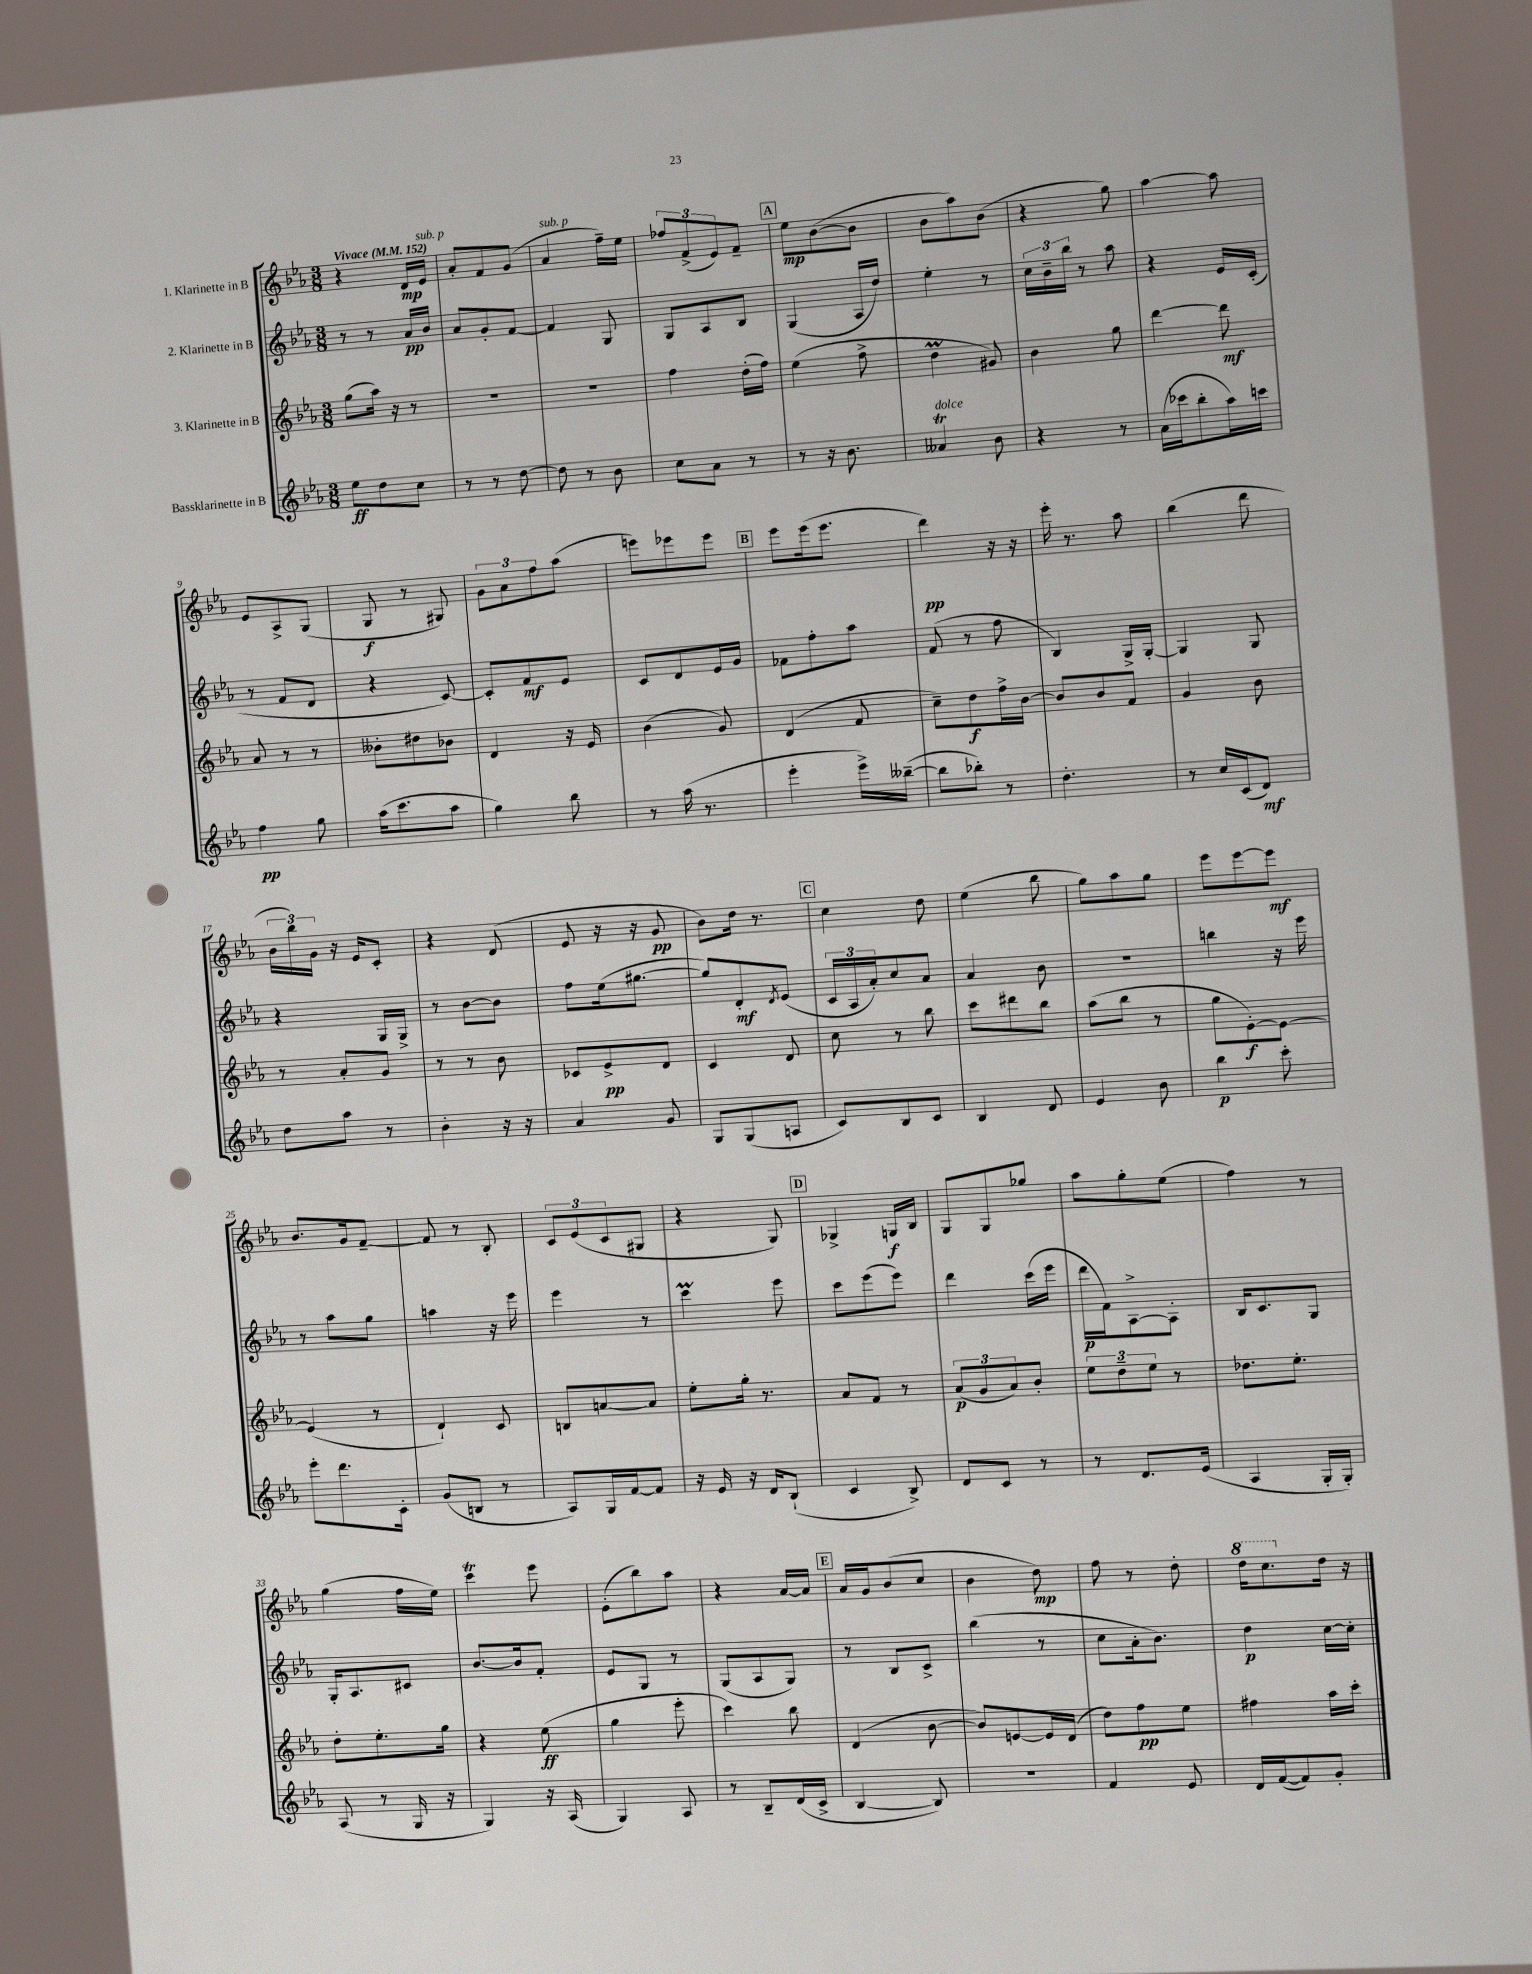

**kern	**kern	**kern	**kern
*staff4	*staff3	*staff2	*staff1
*clefG2	*clefG2	*clefG2	*clefG2
*k[b-e-a-]	*k[b-e-a-]	*k[b-e-a-]	*k[b-e-a-]
*M3/8	*M3/8	*M3/8	*M3/8
*MM152	*MM152	*MM152	*MM152
8ee-	(8gg	8r	4r
8dd	16aa-)	8r	.
.	16r	.	.
8cc	8r	16a-	16d
.	.	16b-	16e-
=	=	=	=
8r	4.r	8a-	8a-'
8r	.	8g'	8f
[8dd	.	[8f	(8g
=	=	=	=
8dd]	4.r	4f]	4a-
8r	.	.	.
8b-	.	8G	16ff~)
.	.	.	16ee-
=	=	=	=
8cc	4ff	8G	12ff-
.	.	.	(12f^
8a-	.	8A-	.
.	.	.	12e-)
8r	(16dd'	8B-	8f~
.	16ff)	.	.
=	=	=	=
8r	(4ee-	(4G	8ee-
16r	.	.	([8b-
8.b-	.	.	.
.	8ff^	16A-	8b-]
.	.	16dd)	.
=	=	=	=
4a--	4dd	4ee-'	8b-
.	.	.	8aa-)
8b-	8g#)	8r	(8b-
=	=	=	=
4r	4b-	24cc	4r
.	.	24b-~	.
.	.	24bb-	.
.	.	8r	.
8r	8gg	8aa-	8gg)
=	=	=	=
(16a-	[4ddd	4r	[4aa-
16ccc-	.	.	.
8bb-'	.	.	.
16aa-)	8ddd]	16e-	8aa-]
16ccc	.	(16c'	.
=	=	=	=
4ff	8a-	8r	8e-
.	8r	8f	8A-^
8gg	8r	8d	(8G
=	=	=	=
(16aa-	8b--'	4r	8G
8.ccc	.	.	.
.	8dd#	.	8r
8aa-	8b-	[8c)	8G#)
=	=	=	=
4gg)	4d	8c']	12g
.	.	.	12a-
.	.	8f	.
.	.	.	12ff
8bb-	16r	8e-	(8aa-
.	16e-	.	.
=	=	=	=
8r	(4b-	8c	8eee)
(16aa-	.	8d	8eee-
8.r	.	.	.
.	8g)	16e-	8eee-
.	.	16g	.
=	=	=	=
4eee-'	(4d	8f-	8eee-
.	.	8ff'	(16eee-
.	.	.	8.eee-
16eee-^)	8f	8aa-	.
([16bb--~	.	.	.
=	=	=	=
8bb--]	8cc~)	(8f	4ddd)
8bb-')	8dd	8r	.
8r	16ff^	8ff	16r
.	[16b-	.	16r
=	=	=	=
4.dd'	8b-]	4B-)	16eee-'
.	.	.	8.r
.	8b-	.	.
.	8f	16G^	8aa-
.	.	[16G'	.
=	=	=	=
8r	4g	4G]	(4bb-
16cc	.	.	.
(16c	.	.	.
8d)	8b-	8G	8ddd
=	=	=	=
8dd	8r	4r	24b-
.	.	.	24bb-)
.	.	.	24g
8aa-	8a-'	.	16r
.	.	.	16e-
8r	8g	16G	8c'
.	.	16G^	.
=	=	=	=
4b-'	8r	8r	4r
.	8r	[8b-	.
16r	8b-	8b-]	(8d
16r	.	.	.
=	=	=	=
4a-	8c-	8ff	8e-
.	8e-^	(16ee-	16r
.	.	[8.gg#	16r
8g	8d	.	8g
=	=	=	=
8G	4c	8gg#])	8b-)
(8G	.	8d'	16dd
.	.	.	8.r
.	.	8qd	.
8A	8d	(8e-	.
=	=	=	=
8c)	8cc	24c	4cc
.	.	24A-	.
.	.	24a-')	.
8B-	8r	8cc	.
8c	8bb-	8a-	8dd
=	=	=	=
4B-	8ccc	4a-	(4ee-
.	8ddd#	.	.
8d	8bb-	8b-	8bb-
=	=	=	=
4e-	(8aa-	4.r	8gg)
.	8bb-	.	8aa-
8b-	8r	.	8gg
=	=	=	=
4bb-	8gg	4bb	8eee-
.	[8e-')	.	[8eee-
8ccc'	8e-_	16r	8eee-]
.	.	16eee-	.
=	=	=	=
8eee-'	(4e-]	8r	8.b-
8.ddd	.	8aa-	.
.	.	.	16g
.	8r	8gg	[8f~
16c'	.	.	.
=	=	=	=
(8g	4d`)	4aa	8f]
8B	.	.	8r
8r	8c	16r	8B-'
.	.	16eee-	.
=	=	=	=
8A-)	8B	4eee-	12c
.	.	.	(12e-
16G	[8a	.	.
.	.	.	12c
[16f	.	.	.
8f]	8a]	8r	8G#
=	=	=	=
16r	8ee-'	4ccc	4r
16e-	.	.	.
16r	16gg'	.	.
16d	8.r	.	.
(8B-`	.	8eee-	8G)
=	=	=	=
4c	8a-	8ccc	4G-^
.	8f	(8eee-	.
8B-^)	8r	8eee-)	16G
.	.	.	16B-
=	=	=	=
8d	(12a-	4ddd	8G
.	12g	.	.
8c	.	.	8G
.	12a-)	.	.
8r	8b-'	(16ccc	8gg-
.	.	16eee-	.
=	=	=	=
8r	12ee-	16ddd	8aa-
.	.	16f)	.
.	12dd~	.	.
8.d	.	[8A-^	8gg'
.	12ee-	.	.
.	8r	8A-']	(8ee-
(16e-	.	.	.
=	=	=	=
4A-	8.dd-	16B-	4ff)
.	.	8.c	.
.	8.ee-'	.	.
16G'	.	8G	8r
16G')	.	.	.
=	=	=	=
(8A-	8dd'	16G'	(4gg
.	.	8.A-	.
8r	8.ee-'	.	.
16G	.	8c#	16ff
16r	16gg	.	16ee-)
=	=	=	=
4G)	4r	[8.b-	4ccc
.	.	16b-]	.
16r	(8ee-	8f'	8eee-
(16A-	.	.	.
=	=	=	=
4G)	4gg	8e-	(8e-'
.	.	8G	8bb-)
8A-	8eee-'	8r	8aa-
=	=	=	=
8r	4ccc)	(8G	4r
8B-~	.	8A-	.
(16d	8bb-	8G)	[16a-
16c^	.	.	16a-]
=	=	=	=
[4B-	(4d	8r	16a-
.	.	.	16g
.	.	8B-	(8b-
8B-])	[8b-	8c^	8cc
=	=	=	=
4.r	8b-])	(4bb-	4b-
.	[8e	.	.
.	16e]	8r	8dd)
.	(16d	.	.
=	=	=	=
4f	8dd)	8cc	8ff
.	8ff	16a-'	8r
.	.	8.b-)	.
8e-	8ee-	.	8dd'
=	=	=	=
16d	4ff#	4dd	16ddd
([16f	.	.	8.ccc
8f])	.	.	.
8g'	16aa-	[16cc	16dd
.	16ccc'	16cc']	16r
==	==	==	==
*-	*-	*-	*-
